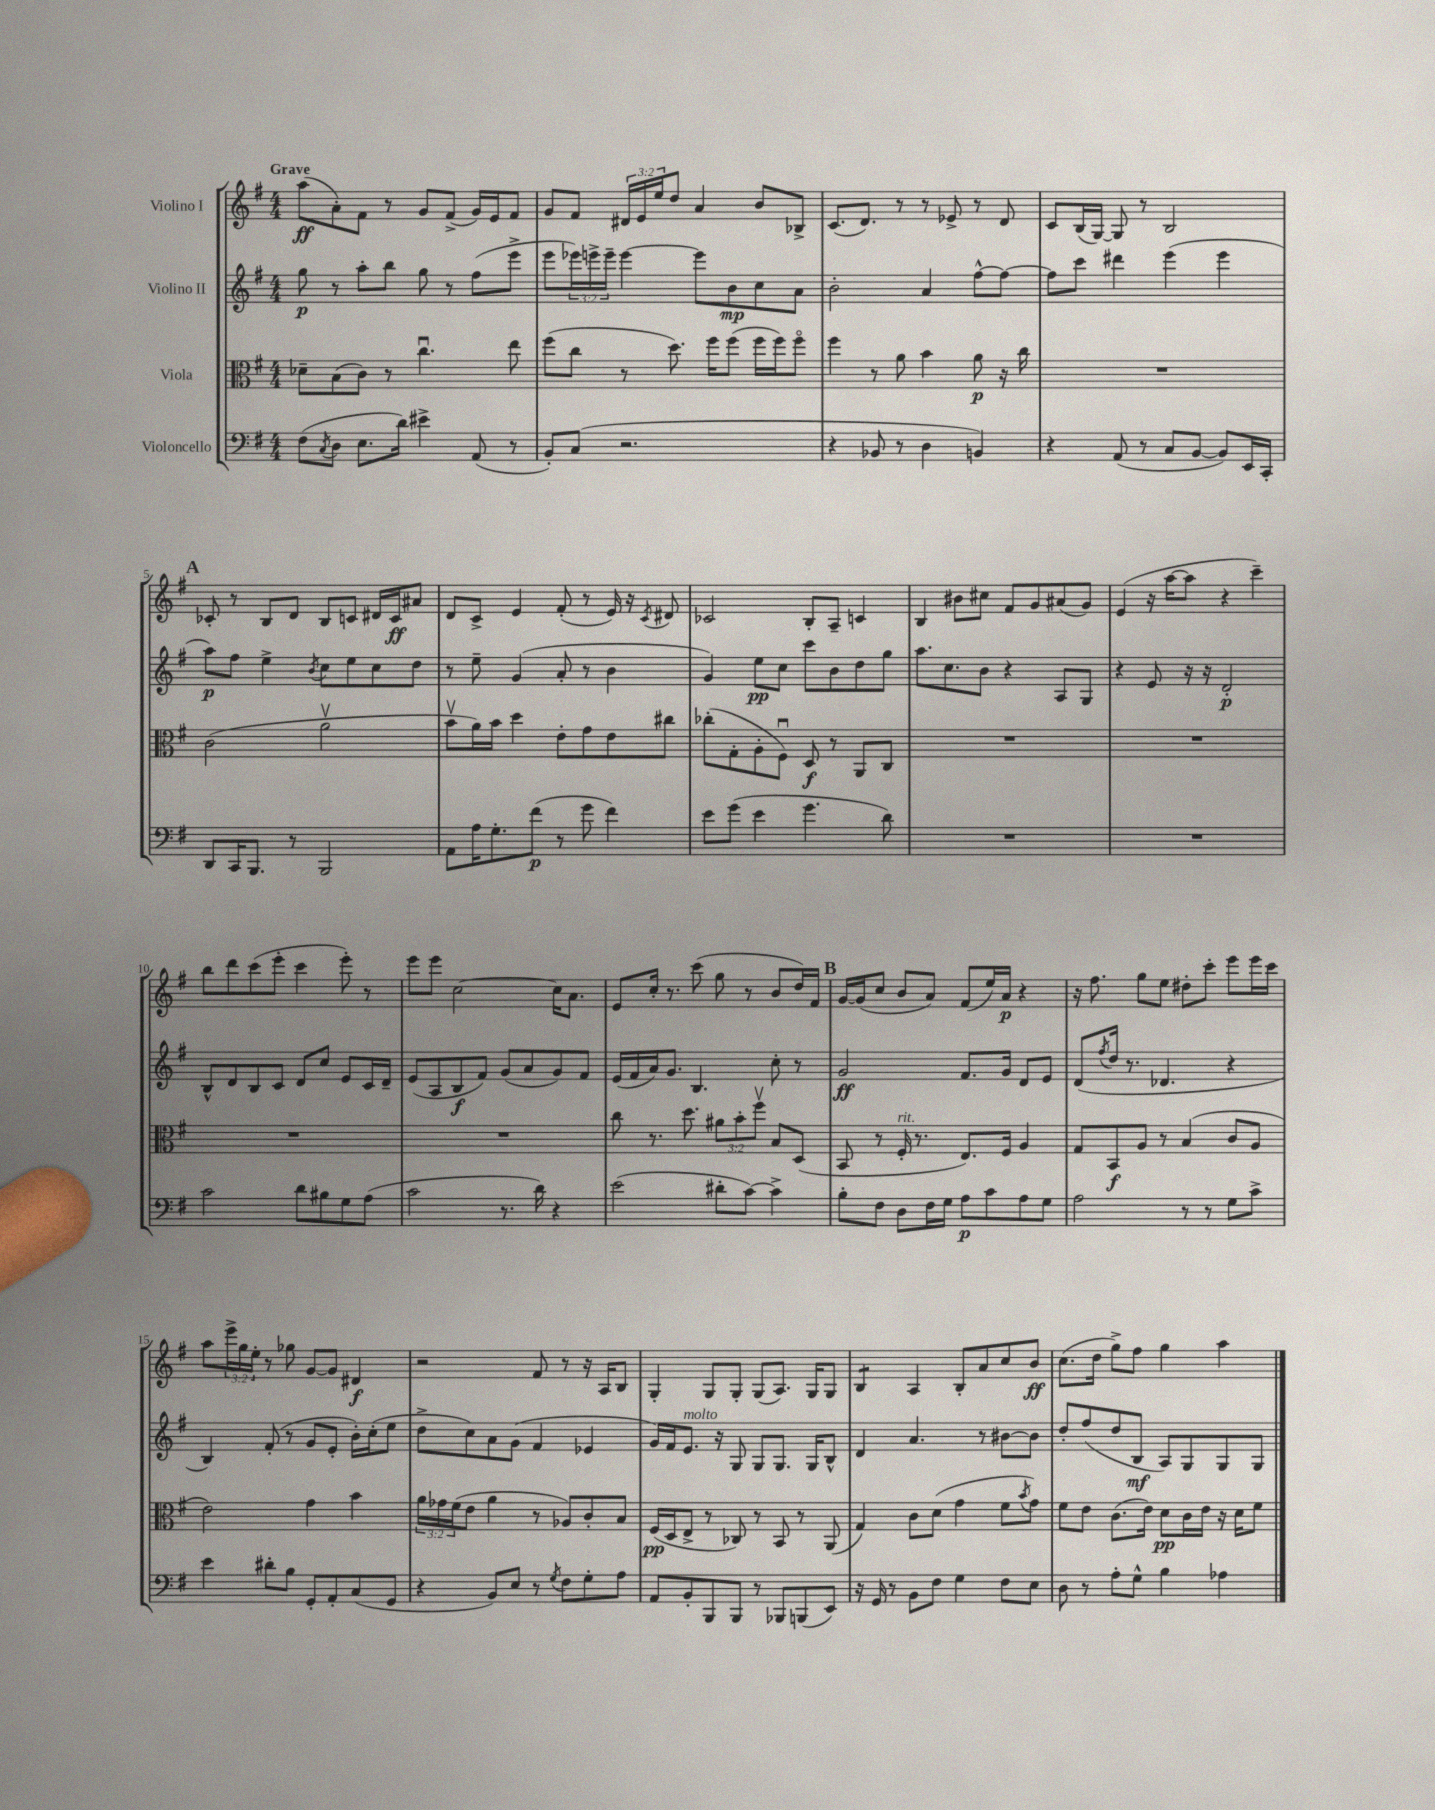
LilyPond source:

<<
\new StaffGroup <<
\new Staff = "s0" \with { instrumentName = "Violino I" } {
    \clef treble \key g \major \numericTimeSignature \time 4/4 \override Staff.TupletNumber.text = #tuplet-number::calc-fraction-text \tempo "Grave"
    a''8\ff( a'8-.) fis'8 r8 g'8 fis'8->( g'16) e'16 fis'8 |
    g'8 fis'8 \tuplet 3/2 { dis'16 e'16 e''16 } d''8 a'4 b'8 bes8-> |
    c'8.( d'8.) r8 r8 ees'8-> r8 d'8 |
    c'8 b16( g16~) g8 r8 b2 |
    \mark \markup { \bold "A" } ces'8-. r8 b8 d'8 b8 c'8 dis'16 c'16\ff ais'8 |
    d'8 c'8-> e'4 fis'8-.( r8 e'16) r16 \acciaccatura { c'8 } dis'8 |
    ces'2 b8-. a8-- c'4 |
    b4 bis'8 cis''8 fis'8 g'8 ais'8( g'8) |
    e'4( r16 a''16~ a''8 r4 c'''4--) |
    b''8 d'''8 c'''8( e'''8-. c'''4 e'''8-.) r8 |
    e'''8 e'''8 c''2~ c''16 a'8. |
    e'8 c''16-. r8. c'''8( g''8 r8 b'8 d''16) fis'16 |
    \mark \markup { \bold "B" } g'16~ g'16( c''8 b'8 a'8) fis'8( e''16) a'16\p r4 |
    r16 fis''8. g''8 e''8 dis''8-. c'''8-. e'''8 e'''16 c'''16 |
    a''8 \tuplet 3/2 { e'''16-> g''16 e''16-. } r8 ges''8 g'8~ g'8 dis'4\f |
    r2 fis'8 r8 r16 a16 b8 |
    g4-. g8 g8-. g8( a8.) g16 g8 |
    b4:8 a4 b8-. a'8 c''8 b'8\ff |
    c''8.( d''16 g''8->) fis''8 g''4 a''4 \bar "|." |
}
\new Staff = "s1" \with { instrumentName = "Violino II" } {
    \clef treble \key g \major \numericTimeSignature \time 4/4 \override Staff.TupletNumber.text = #tuplet-number::calc-fraction-text
    g''8\p r8 a''8-. b''8 g''8 r8 fis''8( e'''8-> |
    e'''8 \tuplet 3/2 { ees'''16) e'''16-> e'''16-- } e'''4~ e'''8 b'8\mp c''8 a'8 |
    b'2-. a'4 fis''8~-^ fis''8~ |
    fis''8 c'''8 dis'''4 e'''4( e'''4 |
    \mark \markup { \bold "A" } a''8\p) fis''8 e''4-> \acciaccatura { b'8 } c''8 e''8 c''8 d''8 |
    r8 e''8-- g'4( a'8-. r8 b'4 |
    g'4) e''8\pp c''8 c'''8 b'8 d''8 g''8 |
    a''8. c''8. b'8 r4 a8 g8 |
    r4 e'8 r16 r16 d'2-.\p |
    b8-^ d'8 b8 c'8 d'8 c''8 e'8 c'16 d'16-- |
    e'8( a8 b8\f fis'8) g'8( a'8 g'8) fis'8 |
    e'16( fis'16 a'16) g'8. b4. c''8-. r8 |
    \mark \markup { \bold "B" } g'2\ff fis'8. g'16 d'8 e'8 |
    d'8( \acciaccatura { fis''8 } d''16 r8. des'4. r4 |
    b4) fis'8-.( r8 g'8 e'8-. b'16-.) c''16-.( e''8 |
    d''8-> c''8) a'8 g'8( fis'4 ees'4 |
    g'16) fis'16 e'8.^\markup { \italic "molto" } r16 g8 g8 g8. g16 b8-^ |
    d'4 a'4. r8 bis'8~ bis'8 |
    d''8-. fis''8( d''8 b8\mf a8) g8 g8 g8 \bar "|." |
}
\new Staff = "s2" \with { instrumentName = "Viola" } {
    \clef alto \key g \major \numericTimeSignature \time 4/4 \override Staff.TupletNumber.text = #tuplet-number::calc-fraction-text
    des'8-- b8( c'8) r8 c''4.\downbow e''8 |
    fis''8( c''8 r8 d''8.) fis''16 fis''8( fis''16 fis''16) fis''8\flageolet |
    fis''4 r8 a'8 b'4 a'8\p r16 c''16 |
    R1 |
    \mark \markup { \bold "A" } c'2( a'2\upbow |
    b'8\upbow a'16) b'16 d''4 e'8-. g'8 e'8 cis''8 |
    ces''8-.( g8-. a8-. fis8\downbow) d8\f r8 a,8 c8 |
    R1 |
    R1 |
    R1 |
    R1 |
    c''8 r8. d''8. \tuplet 3/2 { ais'8 b'8-. fis''8\upbow } b8 d8( |
    \mark \markup { \bold "B" } b,8 r8 fis16-.^\markup { \italic "rit." } r8. e8.) fis16 a4 |
    g8 b,8\f a8 r8 b4( c'8 a8 |
    e'2) g'4 b'4 |
    \tuplet 3/2 { a'16 ges'16 fis'16( } e'8 a'4 r8 aes8) c'8-. b8 |
    fis16\pp( d16 e8-> r8 ces8) r8 b,8 r8 a,8( |
    g4) c'8 d'8( g'4 fis'8 \acciaccatura { b'8 } g'8) |
    fis'8 e'8 c'8.( e'16) d'8\pp c'16 e'16 r16 d'16 fis'8 \bar "|." |
}
\new Staff = "s3" \with { instrumentName = "Violoncello" } {
    \clef bass \key g \major \numericTimeSignature \time 4/4
    fis8( \acciaccatura { c8 } d8 e8. d'16) eis'4-> a,8( r8 |
    b,8-.) c8( r2. |
    r4 bes,8 r8 d4 b,4) |
    r4 a,8( r8 c8 b,8~ b,8) e,16 c,16-. |
    \mark \markup { \bold "A" } d,8 c,16 b,,8. r8 b,,2 |
    a,8 a16 g8.-. fis'8\p( r8 g'8 fis'4) |
    e'8 g'8( e'4 g'4. d'8) |
    R1 |
    R1 |
    c'2 d'8 bis8 g8 a8( |
    c'2 r8. d'16) r4 |
    e'2( dis'8-. c'8~) c'4-> |
    \mark \markup { \bold "B" } b8-. fis8 d8 fis16 g16 a8\p c'8 a8 g8 |
    a2 r8 r8 g8 c'8-> |
    e'4 dis'8-. b8 g,8-. a,8-. c8( g,8 |
    r4 b,8) e8 r8 \acciaccatura { g8 } fis8 g8-. a8 |
    a,8 b,8-. b,,8 b,,8 r8 bes,,8 b,,8( e,8) |
    r16 g,16 r8 b,8 fis8 g4 fis8 e8 |
    d8 r8 a8-. g8-^ b4 aes4 \bar "|." |
}
>>
>>
